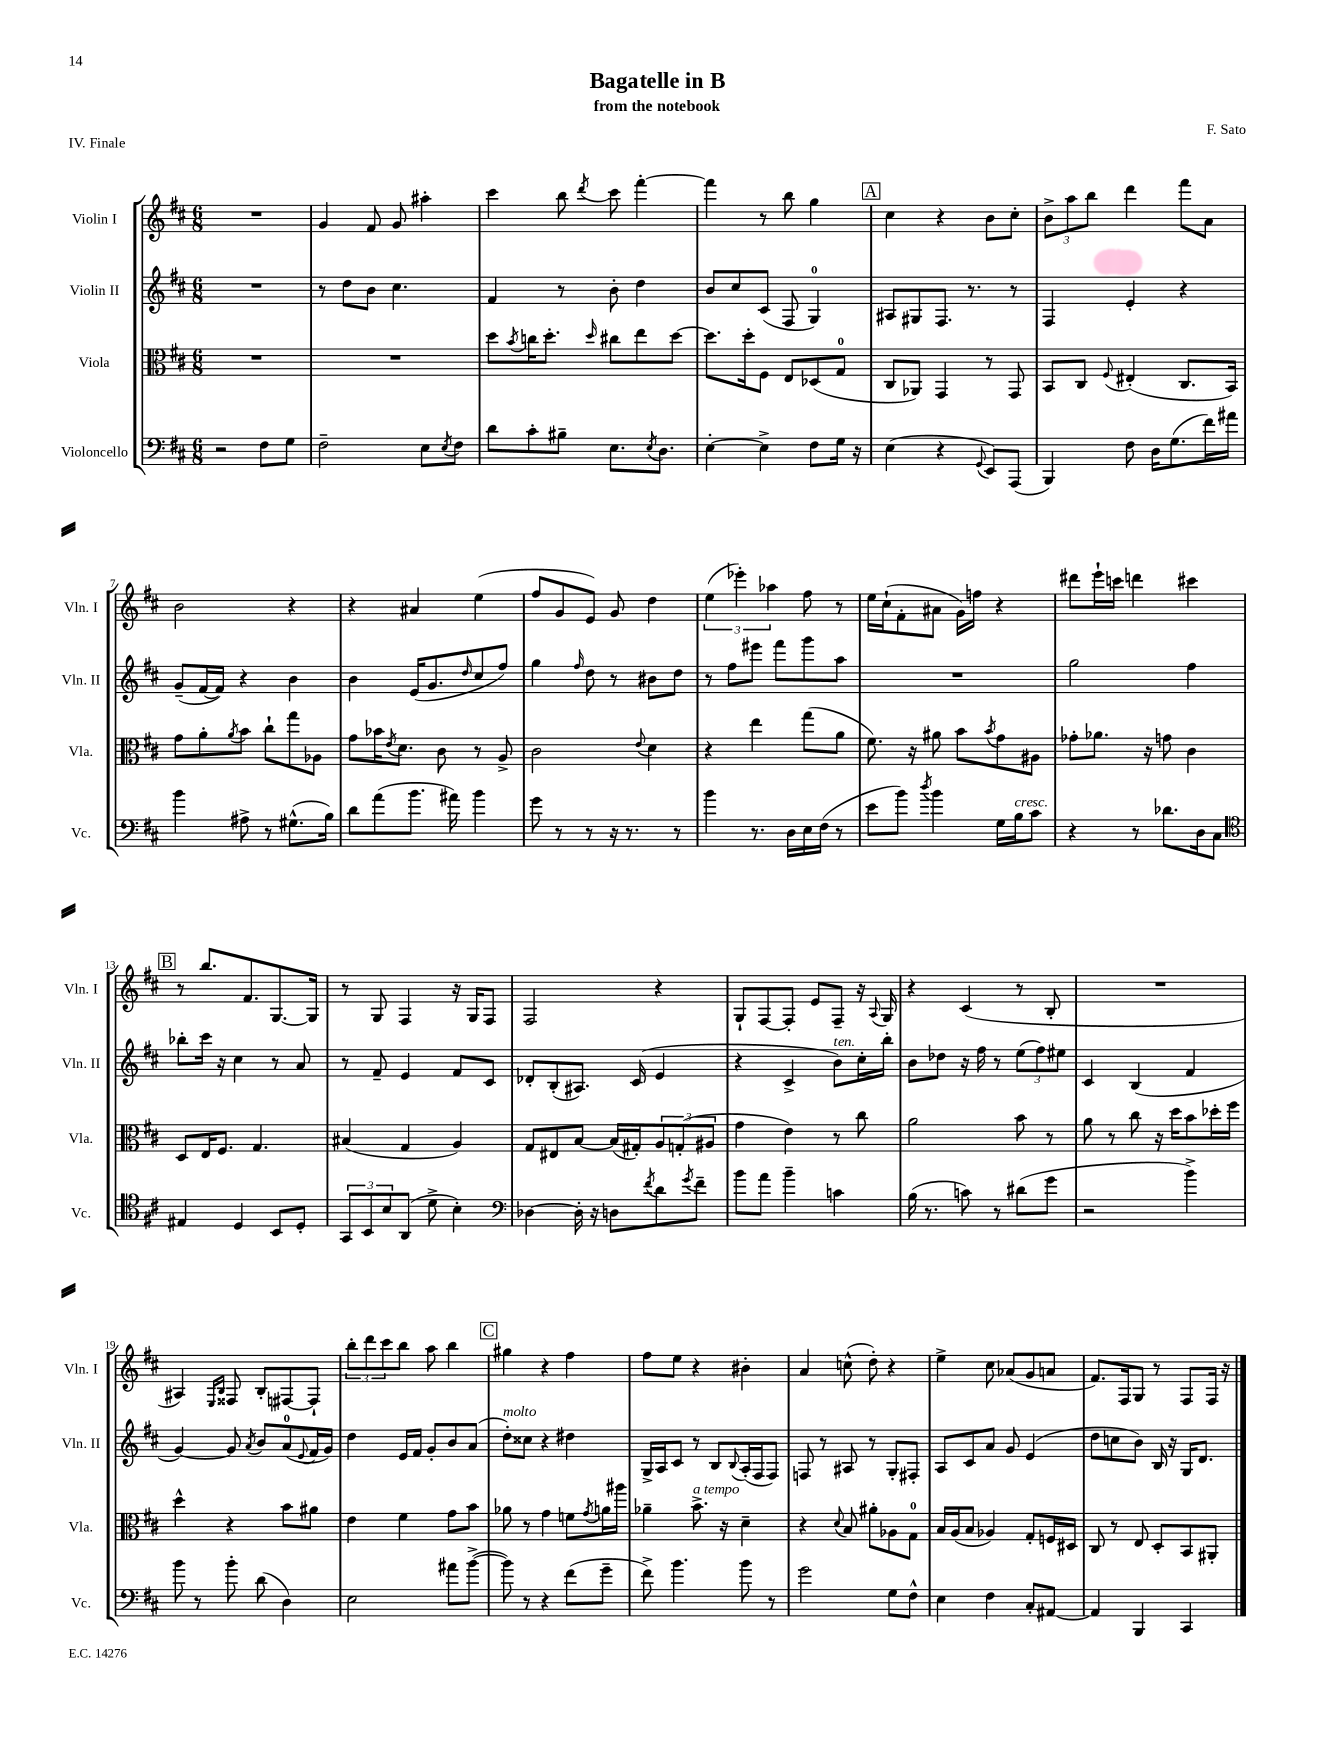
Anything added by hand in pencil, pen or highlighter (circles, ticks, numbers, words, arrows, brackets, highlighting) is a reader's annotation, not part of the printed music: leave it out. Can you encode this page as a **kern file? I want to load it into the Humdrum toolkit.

**kern	**kern	**kern	**kern
*part4	*part3	*part2	*part1
*staff4	*staff3	*staff2	*staff1
*I"Violoncello	*I"Viola	*I"Violin II	*I"Violin I
*I'Vc.	*I'Vla.	*I'Vln. II	*I'Vln. I
*clefF4	*clefC3	*clefG2	*clefG2
*k[f#c#]	*k[f#c#]	*k[f#c#]	*k[f#c#]
*M6/8	*M6/8	*M6/8	*M6/8
=1	=1	=1	=1
2r	2.r	2.r	2.r
8F#\L	.	.	.
8G\J	.	.	.
=2	=2	=2	=2
2F#~\	2.r	8r	4g/
.	.	8dd\L	.
.	.	8b\J	8f#/
.	.	4.cc#\	8g/
8E\L	.	.	4aa#X'\
8qE/	.	.	.
8F#\J	.	.	.
=3	=3	=3	=3
8d\L	8dd\L	4f#/	4ccc#\
.	8qb/	.	.
8c#'\	16ccn\K	.	.
.	8.dd'\J	.	.
8B#X~\J	.	8r	8bb\
.	16qqdd/	.	8qddd/
8.E\L	8cc#X\L	8b'\	8ccc#\
.	8ee\	4dd\	[4fff#'\
8qE/	.	.	.
8.D\J	.	.	.
.	[8dd\J	.	.
=4	=4	=4	=4
[4E'\	8.dd\L]	8b/L	4fff#\]
.	.	8cc#/	.
.	16dd'\k	.	.
4E^\]	8F#\J	(8c#/J	8r
.	8E/L	8F#/	8bb\
8F#\L	(8D-X/	4G/)	4gg\
16G\Jk	8G/J	.	.
16r	.	.	.
!!LO:REH:place=s1:t=A
=5	=5	=5	=5
(4E\	8C#/L	8A#X/L	4cc#\
.	8AA-X/J)	8G#X/	.
4r	4GG/	8.F#/J	4r
.	.	8.r	.
8qqGG/	.	.	.
8EE/L)	8r	.	8b\L
(8AAA/J	8GG/	8r	8cc#'\J
=6	=6	=6	=6
4BBB/)	8BB/L	4F#/	12b^\L
.	.	.	12aa\
.	8C#/J	.	.
.	.	.	12bb\J
.	8qqF#/	.	.
8F#\	(4E#X'/	4e'/	4ddd\
16D\KL	.	.	.
(8.G\	.	.	.
.	8.C#/L	4r	8fff#\L
16f#\L)	.	.	8a\J
16a#X\JJ	16BB/Jk)	.	.
!!LO:LB:g=z
=7	=7	=7	=7
4b\	8g\L	(8g~/L	2b\
.	8a'\	[16f#/L	.
.	.	16f#/JJ])	.
.	8qa/	.	.
8A#X^\	8b\J	4r	.
8r	8cc#`\L	.	.
(8.G#X^^\L	8gg\	4b\	4r
.	8A-X\J	.	.
16B\Jk)	.	.	.
=8	=8	=8	=8
8d\L	8g\L	4b\	4r
(8a\	16b-X\K	.	.
.	8qe/	.	.
.	8.d\J	.	.
8.b\J	.	(16e/KL	4a#X/
.	.	8.g/	.
.	8c#\	.	.
16a#X\)	.	.	.
.	.	16qqdd/	.
4b\	8r	8cc#/	(4ee\
.	8A^/	8ff#/J)	.
=9	=9	=9	=9
8g\	2c#\	4gg\	8ff#/L
8r	.	.	8g/
.	.	16qqff#/	.
8r	.	8dd\	8e/J)
16r	.	8r	8g/
8.r	.	.	.
.	8qqe/	.	.
.	4d\	8b#X\L	4dd\
8r	.	8dd\J	.
=10	=10	=10	=10
4b\	4r	8r	(6ee\
.	.	8ff#\L	.
.	.	.	6eee-X'\)
8.r	4ee\	8eee#X\J	.
.	.	.	6aa-X\
.	.	8fff#\L	.
16D\LL	.	.	.
16E\	(8gg\L	8ggg\	8ff#\
(16F#\JJ	.	.	.
8r	8a\J	8aa\J	8r
=11	=11	=11	=11
8e\L	8.f#\)	2.r	16ee\LL
.	.	.	(16cc#`\J
8b\J)	.	.	8f#'\
.	16r	.	.
8qdd/	.	.	.
4b\	8a#X\	.	8a#X\J
.	8b\L	.	16g\LL)
.	.	.	16ffn\JJ
.	8qb/	.	.
16G\LL	8g\	.	4r
!LO:TX:a:i:t=cresc.	!	!	!
16B\J	.	.	.
8c#\J	8A#X\J	.	.
=12	=12	=12	=12
4r	8g-X'\L	2gg\	8ddd#X\L
.	8.a-X\J	.	16eee`\L
.	.	.	16cccn\JJ
8r	.	.	4dddn\
.	16r	.	.
8.d-X\L	8gn\	.	.
.	4c#\	4ff#\	4ccc#X\
16D\k	.	.	.
8C#\J	.	.	.
!!LO:LB:g=z
!!LO:REH:place=s1:t=B
=13	=13	=13	=13
*clefC4	*	*	*
4E#X/	8D/L	8bb-X'\L	8r
.	16E/K	16ccc#\Jk	8.bb/L
.	8.F#/J	16r	.
4D/	.	4cc#\	.
.	.	.	8.f#/
.	4.G/	.	.
8BB/L	.	8r	[8.G/
8D'/J	.	8a/	.
.	.	.	16G/Jk]
=14	=14	=14	=14
12GG/L	(4B#X/	8r	8r
12BB/	.	.	.
.	.	8f#~/	8G/
12B/	.	.	.
(8AA/J	4G/	4e/	4F#/
8d^\	.	.	.
4B'\)	4A/)	8f#/L	16r
.	.	.	16G/KL
.	.	8c#/J	8F#/J
=15	=15	=15	=15
*clefF4	*	*	*
[4D-X\	8G/L	8d-X'/L	2F#/
.	8E#X/	(8B'/	.
16D-'\]	[8B/J	8.A#X/J)	.
16r	.	.	.
8Dn\L	(16B/LL]	.	.
.	16G#X'/J)	(16c#/	.
8qf#/	.	.	.
8d\	12A/	4e/	4r
.	(12Gn'/	.	.
8qg/	.	.	.
8f#~\J	.	.	.
.	12A#X/J	.	.
=16	=16	=16	=16
8b\L	4g\	4r	8G`/L
8a\J	.	.	[8F#/
4b~\	4e\)	4c#^/	8F#'/J]
.	.	.	8e/L
!	!	!LO:TX:a:i:t=ten.	!
4cn\	8r	8b\L)	8F#~/J
.	8cc#\	16cc#'\L	16r
.	.	.	8qqA/
.	.	16bb'\JJ	16G/
=17	=17	=17	=17
(16B\	2a\	8b\L	4r
8.r	.	.	.
.	.	8dd-X\J	.
8cn\)	.	16r	(4c#/
.	.	16ff#\	.
8r	.	8r	.
(8d#X\L	8b\	(12ee\L	8r
.	.	12ff#\)	.
8g\J	8r	.	8B'/
.	.	12ee#X\J	.
=18	=18	=18	=18
2r	8a\	4c#/	2.r
.	8r	.	.
.	8cc#\	(4B/	.
.	16r	.	.
.	16dd\KL	.	.
4b^\)	8b\	4f#/	.
.	16dd-X'\L	.	.
.	16ff#\JJ	.	.
!!LO:LB:g=z
=19	=19	=19	=19
8b\	4dd^^\	[4g/)	4A#X/)
8r	.	.	.
.	.	.	16qqE/LL
.	.	.	16qqB/JJ
8b'\	4r	8g/]	8F##X/
.	.	8qa/	.
(8d\	.	8b/L	8B'/L
4D\)	8b\L	(8a/	[8F#X/
.	.	8qqe/	.
.	8a#X\J	16f#/L	8F#`/J]
.	.	16g/JJ)	.
=20	=20	=20	=20
2E\	4e\	4dd\	12bb'\L
.	.	.	12ddd\
.	.	.	12ccc#\
.	4f#\	16e/LL	8bb\J
.	.	16f#/JJ	.
.	.	8g'/L	8aa\
8a#X\L	8g\L	8b/	4bb\
([8b^\J	8b\J	(8a/J	.
!!LO:REH:place=s1:t=C
=21	=21	=21	=21
!	!	!LO:TX:a:i:t=molto	!
8b\])	8a-X\	8dd'\L)	4gg#X\
8r	8r	8cc##X\J	.
4r	4g\	4r	4r
(8f#\L	8fn\L	4dd#X\	4ff#\
.	8qg/	.	.
8g~\J	16an\L	.	.
.	16aa#X\JJ	.	.
=22	=22	=22	=22
8f#^\)	4a-X~\	16G^/LL	8ff#\L
.	.	16A/J	.
4.b\	.	8c#/J	8ee\J
!	!LO:TX:a:i:t=a tempo	!	!
.	8.b^\	8r	4r
.	.	8B/L	.
.	16r	.	.
.	.	8qqB/	.
8b\	4d~\	(16A'/L	4b#X'\
.	.	16F#/J	.
8r	.	8F#/J)	.
=23	=23	=23	=23
2g\	4r	8Fn/	4a/
.	.	8r	.
.	8qqd/	.	.
.	8B/	8A#X/	(8ccn^^\
.	8a#X'\L	8r	8dd'\)
8G\L	8A-X\	8G'/L	4r
8F#^^\J	8G\J	8F#X'/J	.
=24	=24	=24	=24
4E\	16B/LL	8A/L	4ee^\
.	(16A/J	.	.
.	8B/J	8c#/	.
4F#\	4A-X/)	8a/J	8cc#\
.	.	8g/	(8a-X/L
8C#'/L	8G'/L	(4e/	8g/
[8AA#X/J	16Fn/L	.	8an/J
.	16D#X/JJ	.	.
=25	=25	=25	=25
4AA#/]	8C#/	8dd\L	8.f#/L)
.	8r	8ccn\	.
.	.	.	16F#/k
4BBB/	8E/	8b\J)	8G/J
.	8D'/L	16B/	8r
.	.	16r	.
4CC#/	8BB/	16G/KL	8F#/L
.	.	8.d/J	.
.	8AA#X'/J	.	16F#/Jk
.	.	.	16r
==	==	==	==
*-	*-	*-	*-
